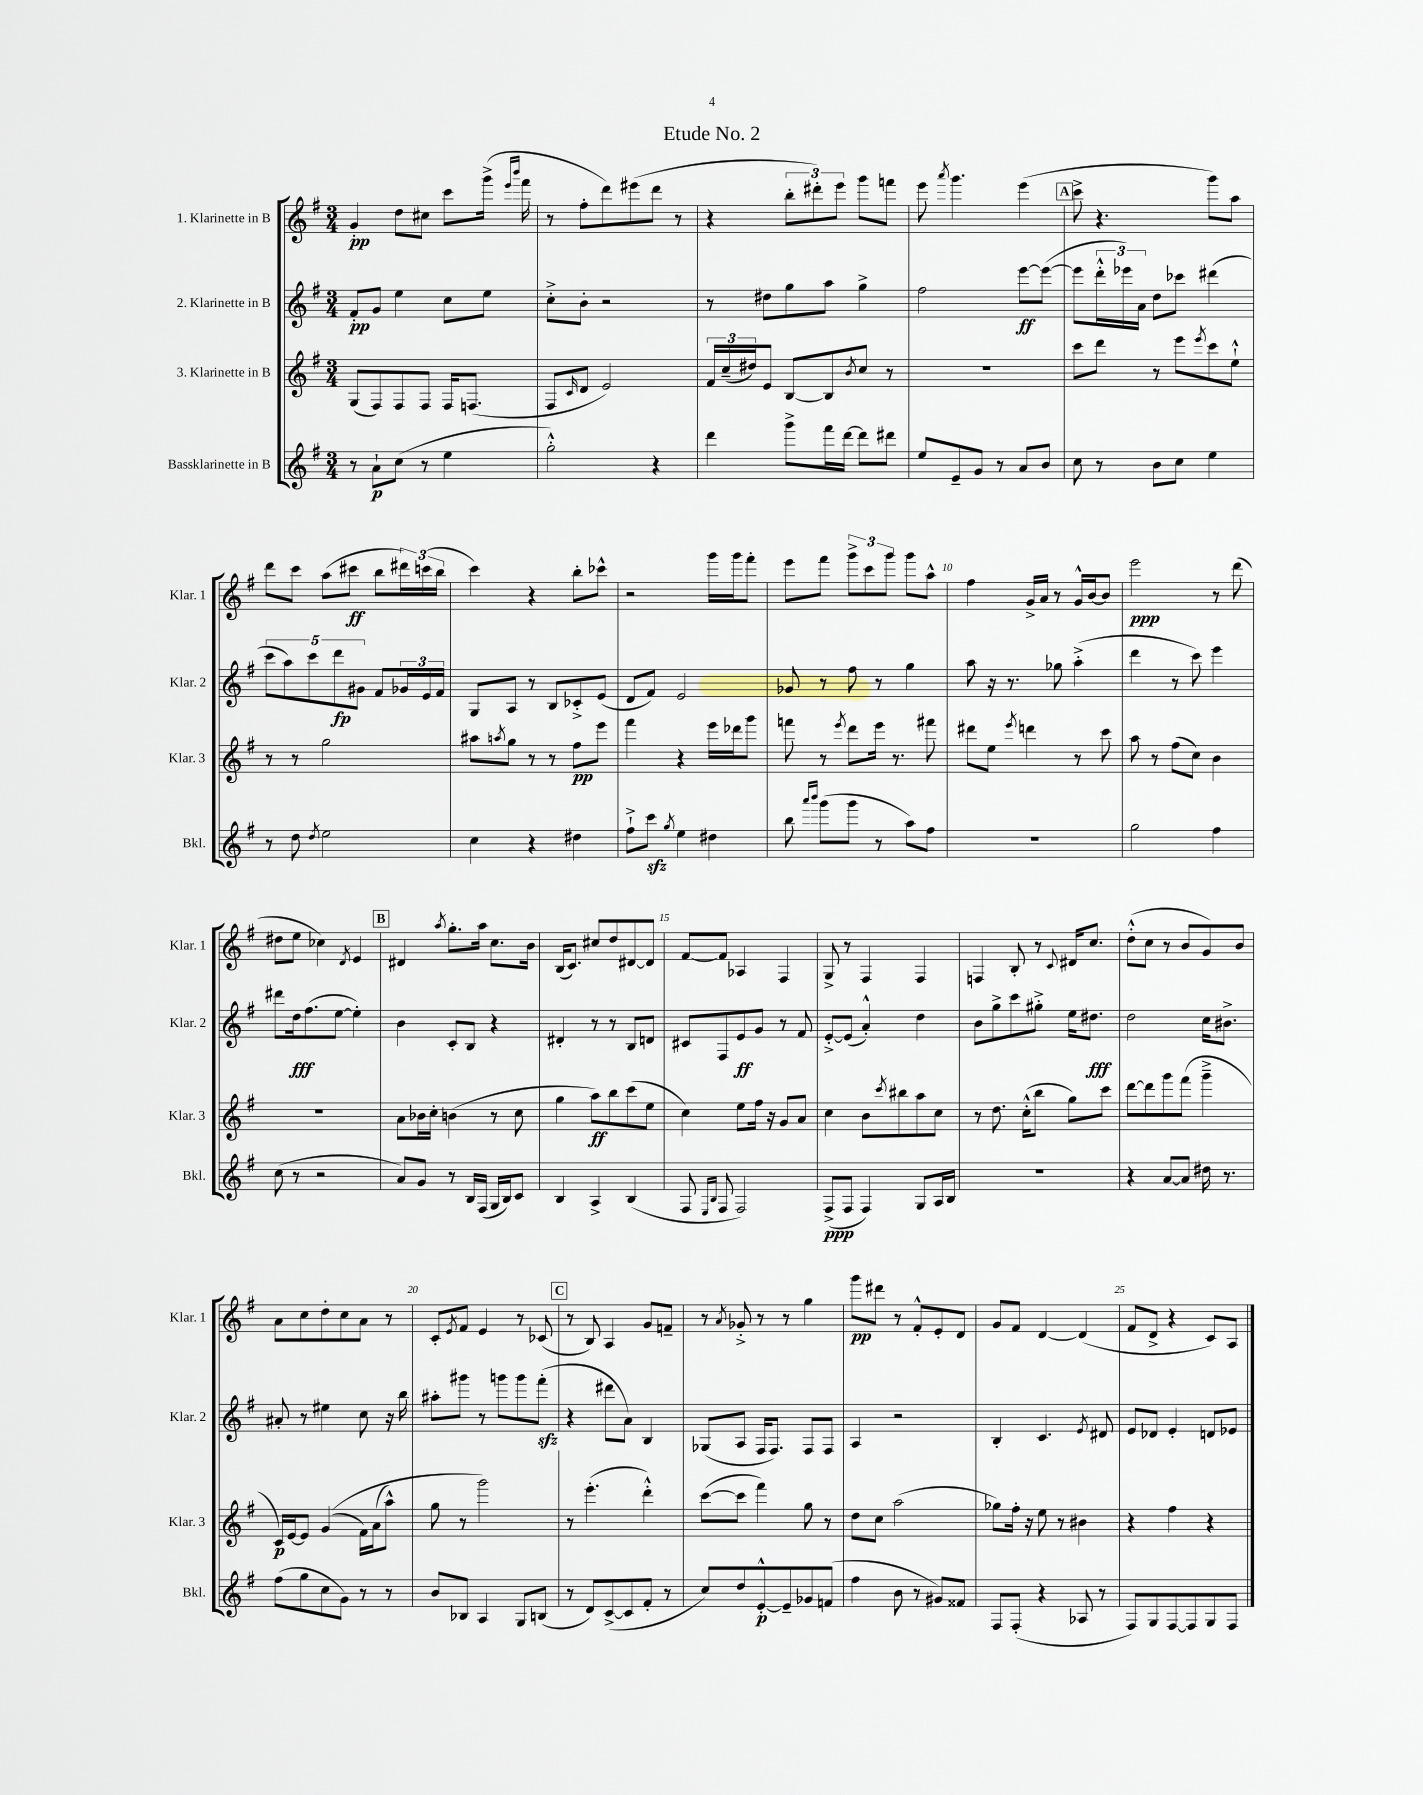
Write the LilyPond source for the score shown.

\header { title = "Etude No. 2" }
<<
\new StaffGroup <<
\new Staff = "s0" \with { instrumentName = "1. Klarinette in B" shortInstrumentName = "Klar. 1" } {
    \clef treble \key g \major \numericTimeSignature \time 3/4
    g'4-.\pp d''8 cis''8 c'''8 g'''16->( \grace { e'''16 b'''16 } fis'''16 |
    r8 fis''8-. d'''8) eis'''8( d'''8 r8 |
    r4 \tuplet 3/2 { b''8-. dis'''8-.) e'''8 } g'''8 f'''8 |
    e'''8 \acciaccatura { a'''8 } g'''4. e'''4( |
    \mark \markup { \box "A" } c'''8-> r4. g'''8) a''8 |
    d'''8 c'''8 a''8( cis'''8\ff b''8 \tuplet 3/2 { dis'''16) c'''16( b''16 } |
    c'''4) r4 b''8-. ces'''8-^ |
    r2 g'''16 g'''16 fis'''8-. |
    e'''8 fis'''8 \tuplet 3/2 { g'''8-> c'''8 g'''8 } g'''8 a''8-^ |
    fis''4 g'16-> a'16 r8 g'16-^ b'16~ b'8 |
    e'''2\ppp r8 d'''8( |
    dis''8 e''8 ces''4) \acciaccatura { d'8 } e'4 |
    \mark \markup { \box "B" } dis'4 \acciaccatura { a''8 } g''8.-. a''16 c''8. b'16 |
    b16( c'8.) cis''8 d''8 dis'8~ dis'8 |
    fis'8~ fis'8 aes4 fis4 |
    g8-> r8 fis4 fis4 |
    f4 b8-. r8 \appoggiatura { c'8 } dis'16 c''8. |
    d''8-.-^( c''8 r8 b'8 g'8) b'8 |
    a'8 c''8 d''8-. c''8 a'8 r8 |
    c'8-. \acciaccatura { e'8 } fis'8 e'4 r8 ces'8( |
    \mark \markup { \box "C" } r8 b8) a4 g'8 f'8-- |
    r8 \acciaccatura { a'8 } ges'8-.-> r8 r8 g''4 |
    g'''8\pp dis'''8 r8 fis'8-.-^ e'8-. d'8 |
    g'8 fis'8 d'4~ d'4( |
    fis'8 d'8-> r4 c'8) a8 \bar "|." |
}
\new Staff = "s1" \with { instrumentName = "2. Klarinette in B" shortInstrumentName = "Klar. 2" } {
    \clef treble \key g \major \numericTimeSignature \time 3/4
    fis'8-.\pp g'8 e''4 c''8 e''8 |
    c''8-.-> b'8-. r2 |
    r8 dis''8 g''8 a''8 g''4-> |
    fis''2 e'''8~\ff e'''8~( |
    \mark \markup { \box "A" } e'''8 \tuplet 3/2 { d'''16-.-^ ees'''16) a'16 } d''8 ces'''8 dis'''4( |
    \tuplet 5/4 { c'''8 a''8) c'''8 d'''8\fp gis'8 } fis'8 \tuplet 3/2 { ges'16 e'16 fis'16 } |
    g8 a8 r8 b8 ces'8-.-> e'8( |
    d'8 fis'8) e'2 |
    ges'8 r8 fis''8 r8 g''4 |
    a''8 r16 r8. ges''8 a''4-.->( |
    d'''4 r8 c'''8) e'''4 |
    dis'''8 d''16\fff fis''8.( e''8~ e''4-.) |
    \mark \markup { \box "B" } b'4 c'8-. b8 r4 |
    dis'4-. r8 r8 b8 d'8 |
    cis'8 fis8 e'8\ff g'8 r8 fis'8 |
    e'8~-.-> e'8( a'4-.-^) d''4 |
    b'8 g''8-> c'''8 gis''8-.-> e''16 dis''8.\fff |
    d''2 c''16 bis'8.-> |
    ais'8-. r8 eis''4 c''8 r16 b''16 |
    ais''8-. gis'''8 r8 g'''8 g'''8 fis'''8-.\sfz( |
    \mark \markup { \box "C" } r4 dis'''8 a'8) b4 |
    ges8( a8 fis16 fis8.) fis8 fis8 |
    a4 r2 |
    b4-. c'4. \acciaccatura { e'8 } dis'8 |
    e'8 des'8 e'4-. d'8 ees'8 \bar "|." |
}
\new Staff = "s2" \with { instrumentName = "3. Klarinette in B" shortInstrumentName = "Klar. 3" } {
    \clef treble \key g \major \numericTimeSignature \time 3/4
    g8( fis8) fis8 fis8 fis16 f8.( |
    fis8 \grace { c'16 } d'8 e'2) |
    \tuplet 3/2 { fis'16 c''16--( dis''16) } e'8 b8~ b8 \acciaccatura { b'8 } c''8 r8 |
    R2. |
    \mark \markup { \box "A" } c'''8 d'''8 r8 e'''8 \acciaccatura { e'''8 } c'''8 e''8-!-^ |
    r8 r8 g''2 |
    ais''8 \acciaccatura { a''8 } g''8 r8 r8 fis''8\pp e'''8 |
    fis'''4 r4 e'''16 des'''16 g'''8 |
    f'''8 r8 \acciaccatura { e'''8 } d'''8 e'''16 r8. fis'''8 |
    dis'''8 e''8 \acciaccatura { e'''8 } d'''4 r8 c'''8 |
    a''8 r8 fis''8( c''8) b'4 |
    R2. |
    \mark \markup { \box "B" } a'8 bes'16 c''16-. b'4( r8 c''8 |
    g''4 a''8\ff) b''8 c'''8( e''8 |
    c''4) e''8 fis''16 r16 g'8 a'8 |
    c''4 b'8 \acciaccatura { c'''8 } bis''8 a''8 c''8 |
    r8 d''8. c''16-.-^( b''8 g''8) c'''8 |
    d'''8~ d'''8 g'''8 fis'''8( g'''4---> |
    c'16\p) e'16~ e'8 g'4(\( fis'16) a'16( a''8-^) |
    g''8 r8 g'''2\) |
    \mark \markup { \box "C" } r8 e'''4.-.( d'''4-.-^) |
    c'''8~( c'''8 fis'''4) g''8 r8 |
    d''8 c''8 a''2( |
    ges''8) fis''16-. r16 e''8 r8 bis'4 |
    r4 fis''4 r4 \bar "|." |
}
\new Staff = "s3" \with { instrumentName = "Bassklarinette in B" shortInstrumentName = "Bkl." } {
    \clef treble \key g \major \numericTimeSignature \time 3/4
    r8 a'8-!\p c''8( r8 e''4 |
    g''2-.-^) r4 |
    d'''4 g'''8-> fis'''16 d'''16~ d'''8 dis'''8 |
    e''8 e'8-- g'8 r8 a'8 b'8 |
    \mark \markup { \box "A" } c''8 r8 b'8 c''8 e''4 |
    r8 d''8 \acciaccatura { d''8 } e''2 |
    c''4 r4 dis''4 |
    fis''8-!-> c'''8\sfz \acciaccatura { g''8 } e''4 dis''4 |
    b''8 \grace { a'''16 b'''16 } g'''8( g'''8 r8 a''8) fis''8 |
    R2. |
    g''2 fis''4 |
    c''8( r8 r2 |
    \mark \markup { \box "B" } a'8) g'8 r8 b16 fis16( g16 b16) c'8 |
    b4 a4-> b4( |
    fis8 \grace { e16 b16 } fis8 fis2) |
    fis8->\ppp( fis8 fis4) g8 a16 b16 |
    R2. |
    r4 a'8~ a'8 dis''16 r8. |
    fis''8( g''8 c''8 g'8) r8 r8 |
    b'8 bes8 a4 g8 b8( |
    \mark \markup { \box "C" } r8 d'8) c'8~->( c'8 fis'8-. r8 |
    c''8) d''8 e'8~-.-^\p e'8-- ges'8 f'8( |
    fis''4 b'8 r8 gis'8) fisis'8 |
    fis8 fis8-.( r4 aes8 r8 |
    fis8) g8 fis8~ fis8 g8 fis8 \bar "|." |
}
>>
>>
\layout { \context { \Score \override BarNumber.break-visibility = ##(#f #t #t) barNumberVisibility = #(every-nth-bar-number-visible 5) } }
